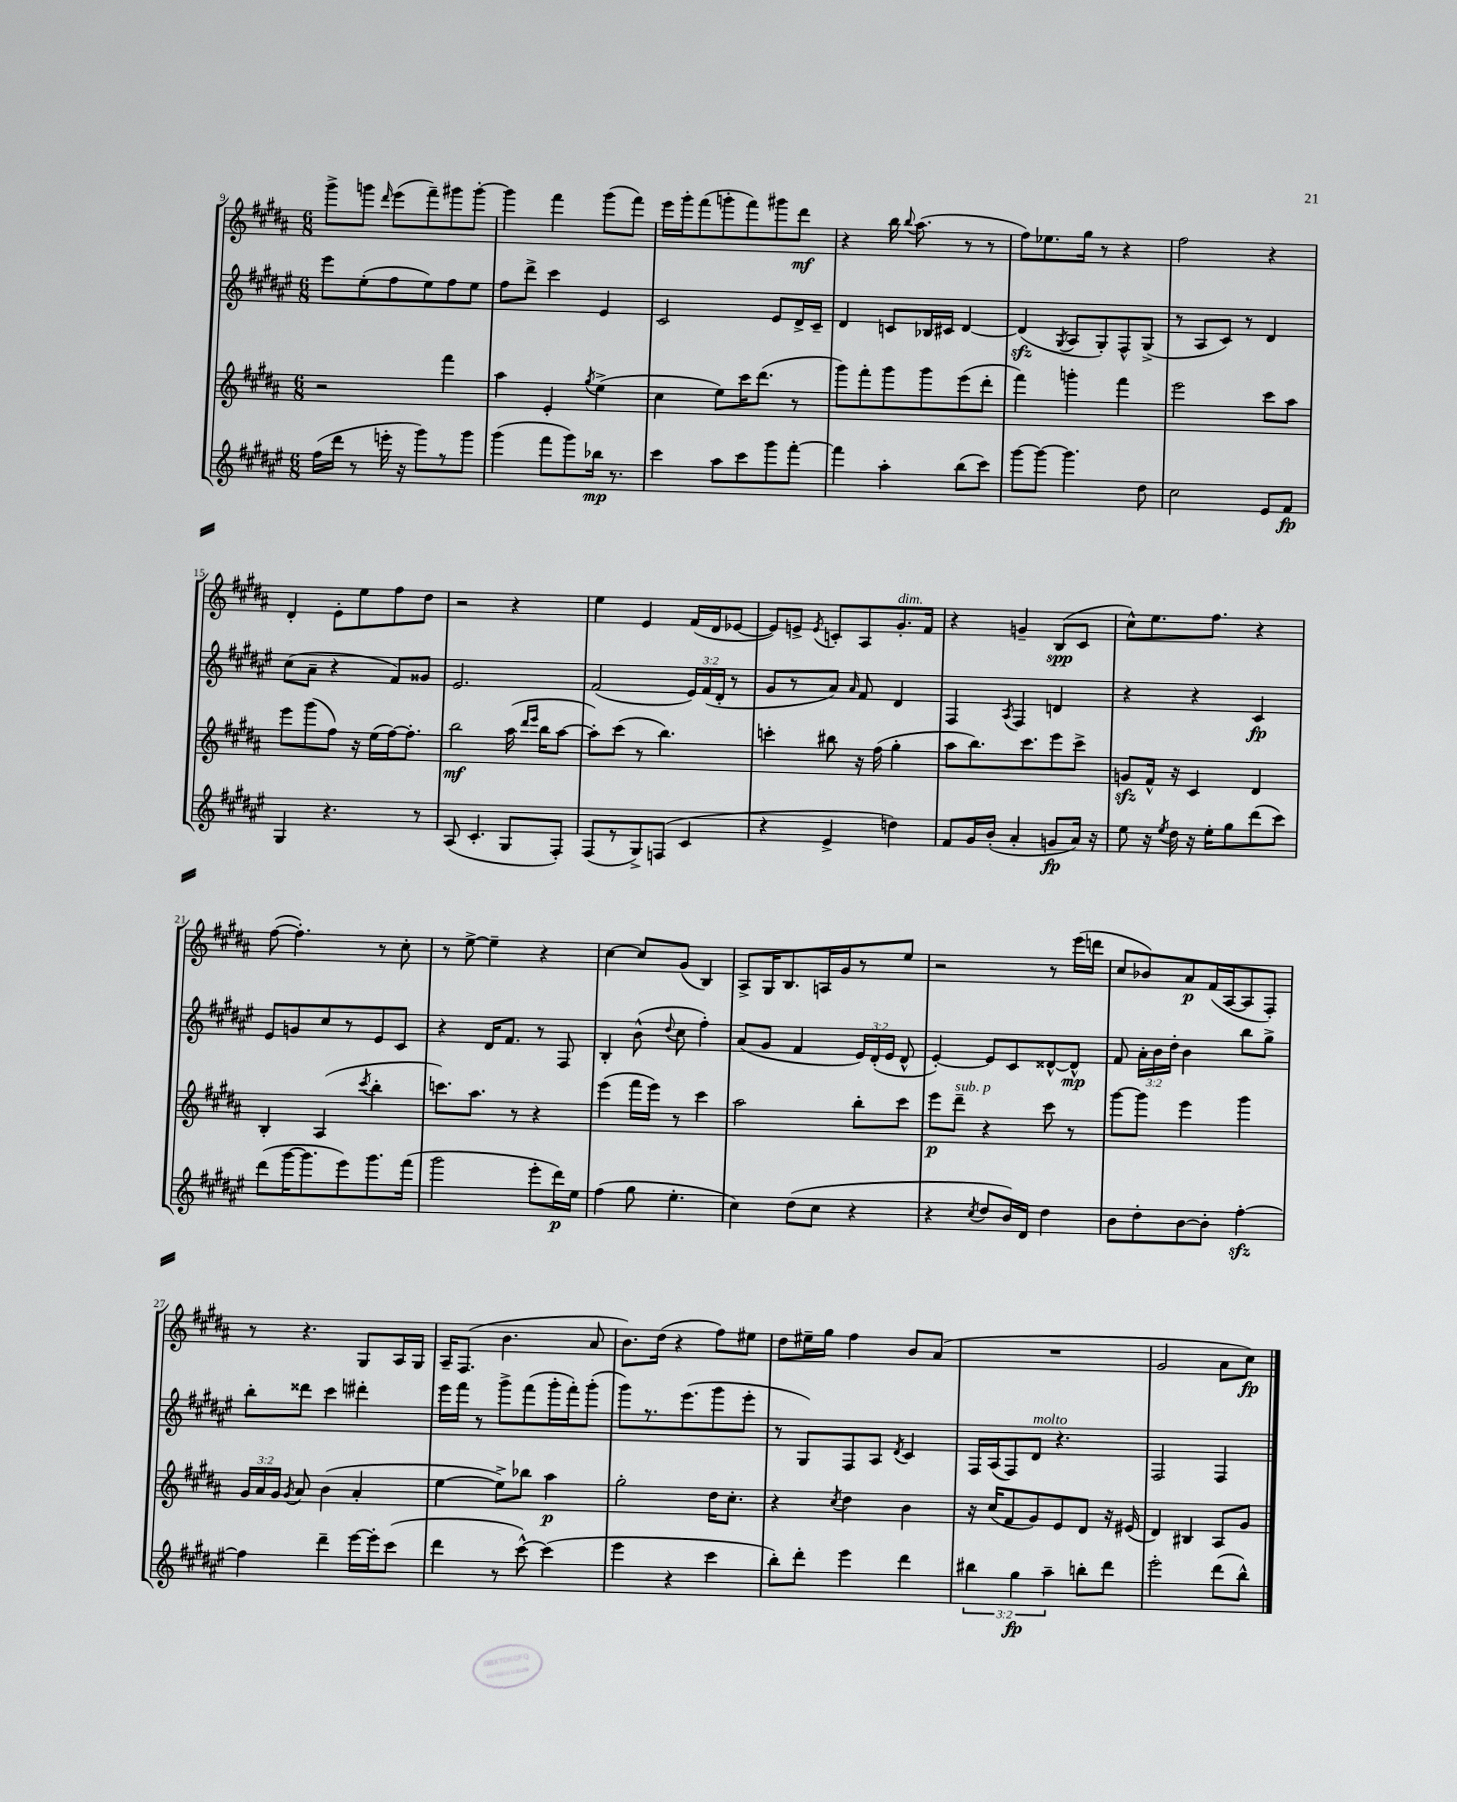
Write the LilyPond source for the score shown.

<<
\new StaffGroup <<
\new Staff = "s0" {
    \clef treble \key b \major \numericTimeSignature \time 6/8
    \autoBeamOff gis'''8[-> g'''8] \grace { dis'''16 } e'''8[( fis'''8--) gis'''8 gis'''8]~-. |
    gis'''4 fis'''4 gis'''8[( fis'''8]) |
    e'''16[ gis'''16-. fis'''8( g'''8-. fis'''8) gis'''8 dis'''8]\mf |
    r4 b''16 \appoggiatura { b''8 } ais''8.( r8 r8 |
    fis''8[) ees''8. gis''16] r8 r4 |
    fis''2 r4 |
    dis'4-. e'8[-. e''8 fis''8 dis''8] |
    r2 r4 |
    e''4 e'4 fis'16[( dis'16 ees'8]~ |
    ees'8[) e'8]-> \acciaccatura { e'8 } c'8[-. ais8 gis'8.-.^\markup { \italic "dim." } fis'16] |
    r4 g'4-- b8[\spp( cis'8] |
    cis''8[-^) e''8. fis''8.] r4 |
    fis''8~( fis''4.-.) r8 cis''8-. |
    r8 e''8~-> e''4-- r4 |
    cis''4~ cis''8[ gis'8]( b4) |
    ais8[-> gis16 b8. a16 gis'16 r8 e''8] |
    r2 r8 e'''16[( d'''16] |
    cis''8[ bes'8) ais'8\p fis'16( ais16~ ais8 fis8]-.) |
    r8 r4. gis8[ ais16 gis16] |
    ais16[-- fis8.]( b'4. ais'8 |
    b'8.[) dis''16]( r4 fis''8[) eis''8] |
    dis''8[ eis''16-- gis''16] fis''4 b'8[ ais'8]( |
    R2. |
    gis'2 ais'8[ cis''8]\fp) \bar "|." |
}
\new Staff = "s1" {
    \clef treble \key fis \major \numericTimeSignature \time 6/8 \override Staff.TupletNumber.text = #tuplet-number::calc-fraction-text
    \autoBeamOff eis'''8[ eis''8-.( fis''8 eis''8) fis''8 eis''8] |
    fis''8[ dis'''8]-> cis'''4 eis'4 |
    cis'2 eis'8[ dis'16-> cis'16]-- |
    dis'4 c'8[ bes16 cis'16] dis'4~ |
    dis'4\sfz( \acciaccatura { gis8 } ais8[ gis8-.) fis8-^ gis8]->( |
    r8 ais8[ cis'8]) r8 dis'4 |
    cis''8[( ais'8]-- r4 fis'8[) gisis'8] |
    eis'2. |
    fis'2( \tuplet 3/2 { eis'16[) fis'16( dis'16]-. } r8 |
    gis'8[ r8 ais'8]) \grace { ais'16 } fis'8 dis'4 |
    fis4 \acciaccatura { ais8 } fis4 d'4 |
    r4 r4 cis'4\fp |
    eis'8[ g'8 cis''8 r8 eis'8 cis'8] |
    r4 dis'16[ fis'8.] r8 fis8 |
    b4-. b'8-^( \appoggiatura { dis''8 } cis''8 fis''4-.) |
    ais'8[( gis'8] fis'4 \tuplet 3/2 { eis'16[) dis'16-.( eis'16] } dis'8-^ |
    eis'4~-.) eis'8[ cis'8 disis'8~-^ disis'8]-^\mp |
    fis'8 \tuplet 3/2 { ais'16[-. b'16 dis''16]-. } b'4 b''8[ gis''8]-> |
    b''8[-. disis'''8] cis'''4 dis'''4-. |
    eis'''16[ fis'''16] r8 gis'''8[-> fis'''8( gis'''16-. fis'''16-.) gis'''8]-.( |
    gis'''8[) r8. eis'''8.( gis'''8 eis'''8]-. |
    r8 gis8[) fis8 ais8] \acciaccatura { dis'8 } cis'4 |
    fis16[ ais16( fis8) dis'8]^\markup { \italic "molto" } r4. |
    fis2 fis4 \bar "|." |
}
\new Staff = "s2" {
    \clef treble \key b \major \numericTimeSignature \time 6/8 \override Staff.TupletNumber.text = #tuplet-number::calc-fraction-text
    \autoBeamOff r2 fis'''4 |
    ais''4 e'4-. \acciaccatura { gis''8 } e''4->( |
    cis''4 e''8[) cis'''16 dis'''8.]( r8 |
    gis'''8[) fis'''8-. gis'''8 gis'''8 e'''8( dis'''8]-. |
    fis'''4) g'''4-. fis'''4 |
    e'''2 cis'''8[ ais''8] |
    e'''8[ gis'''8( fis''8]) r16 e''16[( fis''16~) fis''8.]-. |
    b''2\mf ais''16( \grace { dis'''16[ e'''16] } b''16[ ais''8]~ |
    ais''8[-.) cis'''8]( r8 b''4.) |
    c'''4-. bis''8 r16 fis''16( gis''4-. |
    ais''8[ b''8.) cis'''8. e'''8 cis'''8]-> |
    g'8[\sfz fis'16]-^ r16 cis'4 dis'4 |
    b4-. ais4( \acciaccatura { cis'''8 } b''4-. |
    c'''8.[) ais''8.] r8 r4 |
    e'''4( fis'''16[ e'''16]) r8 cis'''4 |
    ais''2 b''8[-. cis'''8] |
    e'''8[\p dis'''8]--^\markup { \italic "sub. p" } r4 cis'''8 r8 |
    gis'''8[~ gis'''8] e'''4 gis'''4 |
    \tuplet 3/2 { gis'16[ ais'16 gis'16] } \acciaccatura { gis'8 } ais'8 b'4( ais'4-. |
    e''4~ e''8[->) bes''8] ais''4\p |
    gis''2-. dis''16[ cis''8.]-. |
    r4 \acciaccatura { cis''8 } dis''4 b'4 |
    r16 cis''16[( fis'8 gis'8) e'8 dis'8] r16 eis'16( |
    dis'4) bis4 ais8[ gis'8] \bar "|." |
}
\new Staff = "s3" {
    \clef treble \key fis \major \numericTimeSignature \time 6/8 \override Staff.TupletNumber.text = #tuplet-number::calc-fraction-text
    \autoBeamOff fis''16[( dis'''16] r8 e'''16-. r16 gis'''8[) r8 gis'''8] |
    gis'''4( fis'''8[ gis'''8) bes''16]\mp r8. |
    cis'''4 ais''8[ cis'''8 gis'''8 fis'''8]~-. |
    fis'''4 ais''4-. b''8[( cis'''8]) |
    gis'''8[~ gis'''8]~ gis'''4. dis''8 |
    cis''2 eis'8[ fis'8]\fp |
    gis4 r4. r8 |
    ais8( cis'4.-. gis8[ fis8]-.) |
    fis8[( r8 gis8->) f8]( cis'4 |
    r4 eis'4-> d''4) |
    fis'8[ gis'16 b'16]-.( ais'4-. g'8[\fp ais'16]) r16 |
    eis''8 r16 \acciaccatura { eis''8 } dis''16 r16 eis''16[-. gis''8 dis'''8( cis'''8]) |
    dis'''8[( gis'''16~ gis'''8. eis'''8) gis'''8. fis'''16]( |
    gis'''2 eis'''8[-. dis'''16\p) eis''16] |
    fis''4( gis''8 eis''4.-. |
    cis''4) dis''8[( cis''8] r4 |
    r4 \acciaccatura { cis''8 } dis''8[ b'16) dis'16] dis''4 |
    b'8[ dis''8-. b'8~ b'8]-. fis''4~-.\sfz |
    fis''4 dis'''4-- eis'''16[~ eis'''16-. cis'''8]( |
    dis'''4 r8 cis'''8~-^) cis'''4( |
    eis'''4 r4 cis'''4 |
    b''8[-.) dis'''8]-. eis'''4 dis'''4 |
    \tuplet 3/2 { bis''4 gis''4\fp ais''4-- } b''8[-. dis'''8] |
    eis'''2-. dis'''8[( b''8]-^) \bar "|." |
}
>>
>>
\layout { \context { \Score currentBarNumber = #9 } }
